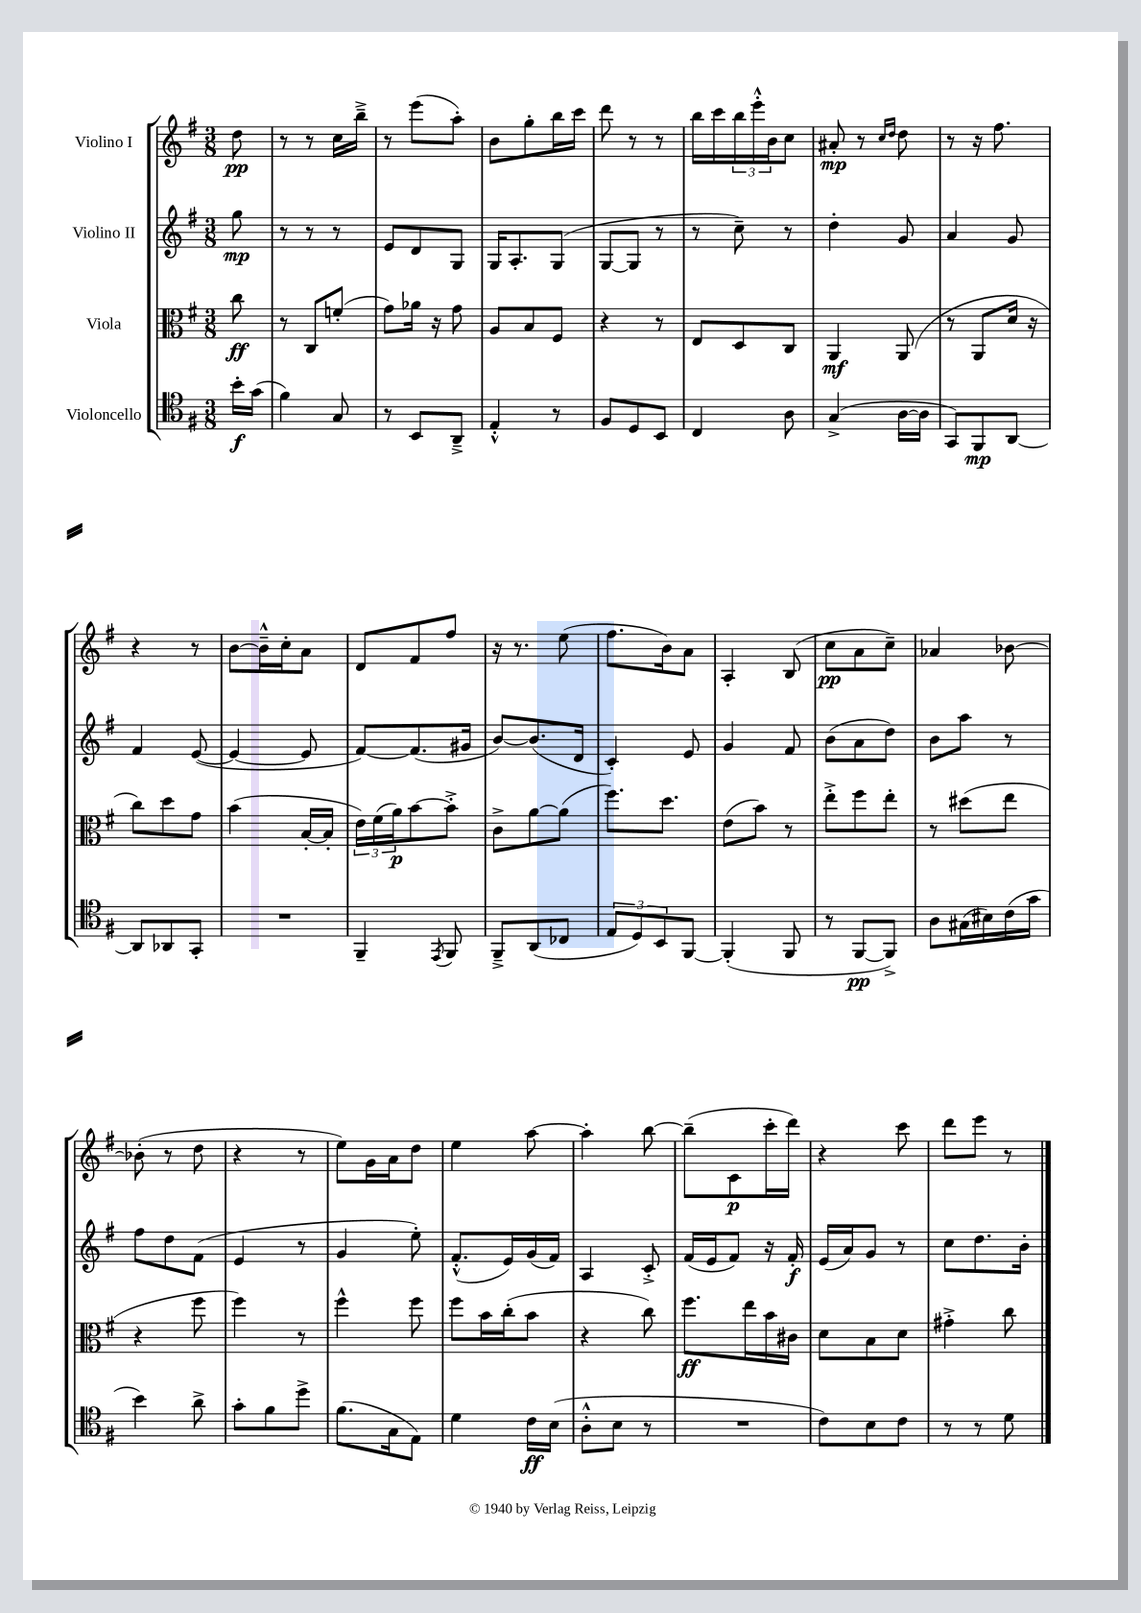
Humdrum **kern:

**kern	**dynam	**kern	**dynam	**kern	**dynam	**kern	**dynam
*part4	*part4	*part3	*part3	*part2	*part2	*part1	*part1
*staff4	*staff4	*staff3	*staff3	*staff2	*staff2	*staff1	*staff1
*I"Violoncello	*	*I"Viola	*	*I"Violino II	*	*I"Violino I	*
*clefC4	*	*clefC3	*	*clefG2	*	*clefG2	*
*k[f#]	*	*k[f#]	*	*k[f#]	*	*k[f#]	*
*M3/8	*	*M3/8	*	*M3/8	*	*M3/8	*
=	=	=	=	=	=	=	=
16b'\LL	f	8cc\	ff	8gg\	mp	8dd\	pp
(16g\JJ	.	.	.	.	.	.	.
=1	=1	=1	=1	=1	=1	=1	=1
4f#\)	.	8r	.	8r	.	8r	.
.	.	8C/L	.	8r	.	8r	.
8G/	.	(8fn'/J	.	8r	.	16cc\LL	.
.	.	.	.	.	.	16bb~^\JJ	.
=2	=2	=2	=2	=2	=2	=2	=2
8r	.	8g\L)	.	8e/L	.	8r	.
8BB/L	.	16a-X\Jk	.	8d/	.	(8eee\L	.
.	.	16r	.	.	.	.	.
8AA~^/J	.	8g\	.	8G/J	.	8aa'\J)	.
=3	=3	=3	=3	=3	=3	=3	=3
4E'^^/	.	8A/L	.	16G/KL	.	8b\L	.
.	.	.	.	8.A'/	.	.	.
.	.	8B/	.	.	.	8gg'\	.
8r	.	8F#/J	.	(8G/J	.	16bb\L	.
.	.	.	.	.	.	16ccc\JJ	.
=4	=4	=4	=4	=4	=4	=4	=4
8F#/L	.	4r	.	[8G/L	.	8ddd\	.
8D/	.	.	.	8G/J]	.	8r	.
8BB/J	.	8r	.	8r	.	8r	.
=5	=5	=5	=5	=5	=5	=5	=5
4C/	.	8E/L	.	8r	.	16bb\LL	.
.	.	.	.	.	.	16ccc\	.
.	.	8D/	.	8cc~\)	.	24bb\	.
.	.	.	.	.	.	24eee'^^\	.
.	.	.	.	.	.	24b\J	.
8A\	.	8C/J	.	8r	.	8cc\J	.
=6	=6	=6	=6	=6	=6	=6	=6
(4G^/	.	4AA/	mf	4dd'\	.	8a#X'/	mp
.	.	.	.	.	.	8r	.
.	.	.	.	.	.	16qqcc/LL	.
.	.	.	.	.	.	16qqdd/JJ	.
[16A\LL	.	(8AA/	.	8g/	.	8dd\	.
16A\JJ]	.	.	.	.	.	.	.
=7	=7	=7	=7	=7	=7	=7	=7
8GG/L)	.	8r	.	4a/	.	8r	.
8FF#/	mp	8AA/L	.	.	.	16r	.
.	.	.	.	.	.	8.ff#\	.
[8AA/J	.	16d/Jk	.	8g/	.	.	.
.	.	16r	.	.	.	.	.
!!LO:LB:g=z
=8	=8	=8	=8	=8	=8	=8	=8
8AA/L]	.	8cc\L)	.	4f#/	.	4r	.
8AA-X/	.	8dd\	.	.	.	.	.
8GG'/J	.	8g\J	.	([8e/	.	8r	.
=9	=9	=9	=9	=9	=9	=9	=9
4.r	.	(4b\	.	4e/_	.	[8b\L	.
.	.	.	.	.	.	16b~^^\L]	.
.	.	.	.	.	.	16cc'\J	.
.	.	[16B'/LL	.	8e/]	.	8a\J	.
.	.	16B'/JJ]	.	.	.	.	.
=10	=10	=10	=10	=10	=10	=10	=10
4FF#~/	.	24e\LL)	.	[8f#/L)	.	8d/L	.
.	.	(24f#\	.	.	.	.	.
.	.	24a\J)	p	.	.	.	.
.	.	[8b\	.	(8.f#/]	.	8f#/	.
8qEE/	.	.	.	.	.	.	.
8FF#/	.	8b'^\J]	.	.	.	8ff#/J	.
.	.	.	.	16g#X/Jk	.	.	.
=11	=11	=11	=11	=11	=11	=11	=11
8FF#~^/L	.	8c^\L	.	[8b/L)	.	16r	.
.	.	.	.	.	.	8.r	.
(8AA/	.	[8a\	.	(8.b/]	.	.	.
8C-X/J	.	(8a\J]	.	.	.	(8ee\	.
.	.	.	.	16d/Jk	.	.	.
=12	=12	=12	=12	=12	=12	=12	=12
12E/L	.	8.ff#\L)	.	4c'/)	.	8.ff#\L	.
12D/)	.	.	.	.	.	.	.
12BB/	.	.	.	.	.	.	.
.	.	8.dd\J	.	.	.	16b\k)	.
[8FF#/J	.	.	.	8e/	.	8a\J	.
=13	=13	=13	=13	=13	=13	=13	=13
(4FF#'/]	.	(8e\L	.	4g/	.	4A'/	.
.	.	8b\J)	.	.	.	.	.
8FF#/	.	8r	.	8f#/	.	(8B/	.
=14	=14	=14	=14	=14	=14	=14	=14
8r	.	8ee'^\L	.	(8b\L	.	8cc\L	pp
[8FF#/L	pp	8ff#\	.	8a\	.	8a\	.
8FF#^/J])	.	8ee'\J	.	8dd\J)	.	8cc~\J)	.
=15	=15	=15	=15	=15	=15	=15	=15
8A\L	.	8r	.	8b\L	.	4a-X/	.
(16G#X\L	.	(8dd#X\L	.	8aa\J	.	.	.
16B#X\)	.	.	.	.	.	.	.
(16c\	.	8ee\J	.	8r	.	[8b-X\	.
16g\JJ	.	.	.	.	.	.	.
!!LO:LB:g=z
=16	=16	=16	=16	=16	=16	=16	=16
4b\)	.	4r	.	8ff#\L	.	(8b-X'\]	.
.	.	.	.	8dd\	.	8r	.
8a^\	.	8ff#\	.	(8f#\J	.	8dd\	.
=17	=17	=17	=17	=17	=17	=17	=17
8g'\L	.	4ff#\)	.	4e/	.	4r	.
8f#\	.	.	.	.	.	.	.
8dd^\J	.	8r	.	8r	.	8r	.
=18	=18	=18	=18	=18	=18	=18	=18
(8.f#\L	.	4ff#^^\	.	4g/	.	8ee\L)	.
.	.	.	.	.	.	16g\L	.
16G\k	.	.	.	.	.	16a\J	.
8E\J)	.	8ff#\	.	8ee'\)	.	8dd\J	.
=19	=19	=19	=19	=19	=19	=19	=19
4d\	.	8ff#\L	.	(8.f#'^^/L	.	4ee\	.
.	.	16b\L	.	.	.	.	.
.	.	(16cc'\J	.	16e/L)	.	.	.
16c\LL	ff	8b\J	.	(16g/	.	[8aa\	.
(16B\JJ	.	.	.	16f#/JJ)	.	.	.
=20	=20	=20	=20	=20	=20	=20	=20
8A'^^\L	.	4r	.	4A/	.	4aa'\]	.
8B\J	.	.	.	.	.	.	.
8r	.	8cc\)	.	8c'^/	.	[8bb\	.
=21	=21	=21	=21	=21	=21	=21	=21
4.r	.	8.ff#\L	ff	(16f#/LL	.	(8bb~\L]	.
.	.	.	.	16e/J	.	.	.
.	.	.	.	8f#/J)	.	8c\	p
.	.	16ee\L	.	.	.	.	.
.	.	16b\	.	16r	.	16ccc'\L	.
.	.	16c#X\JJ	.	16f#'/	f	16ddd\JJ)	.
=22	=22	=22	=22	=22	=22	=22	=22
8c\L)	.	8d\L	.	(16e/LL	.	4r	.
.	.	.	.	16a/J)	.	.	.
8B\	.	8B\	.	8g/J	.	.	.
8c\J	.	8d\J	.	8r	.	8ccc\	.
=23	=23	=23	=23	=23	=23	=23	=23
8r	.	4g#X'^\	.	8cc\L	.	8ddd\L	.
8r	.	.	.	8.dd\	.	8eee\J	.
8d\	.	8cc\	.	.	.	8r	.
.	.	.	.	16b'\Jk	.	.	.
==	==	==	==	==	==	==	==
*-	*-	*-	*-	*-	*-	*-	*-
